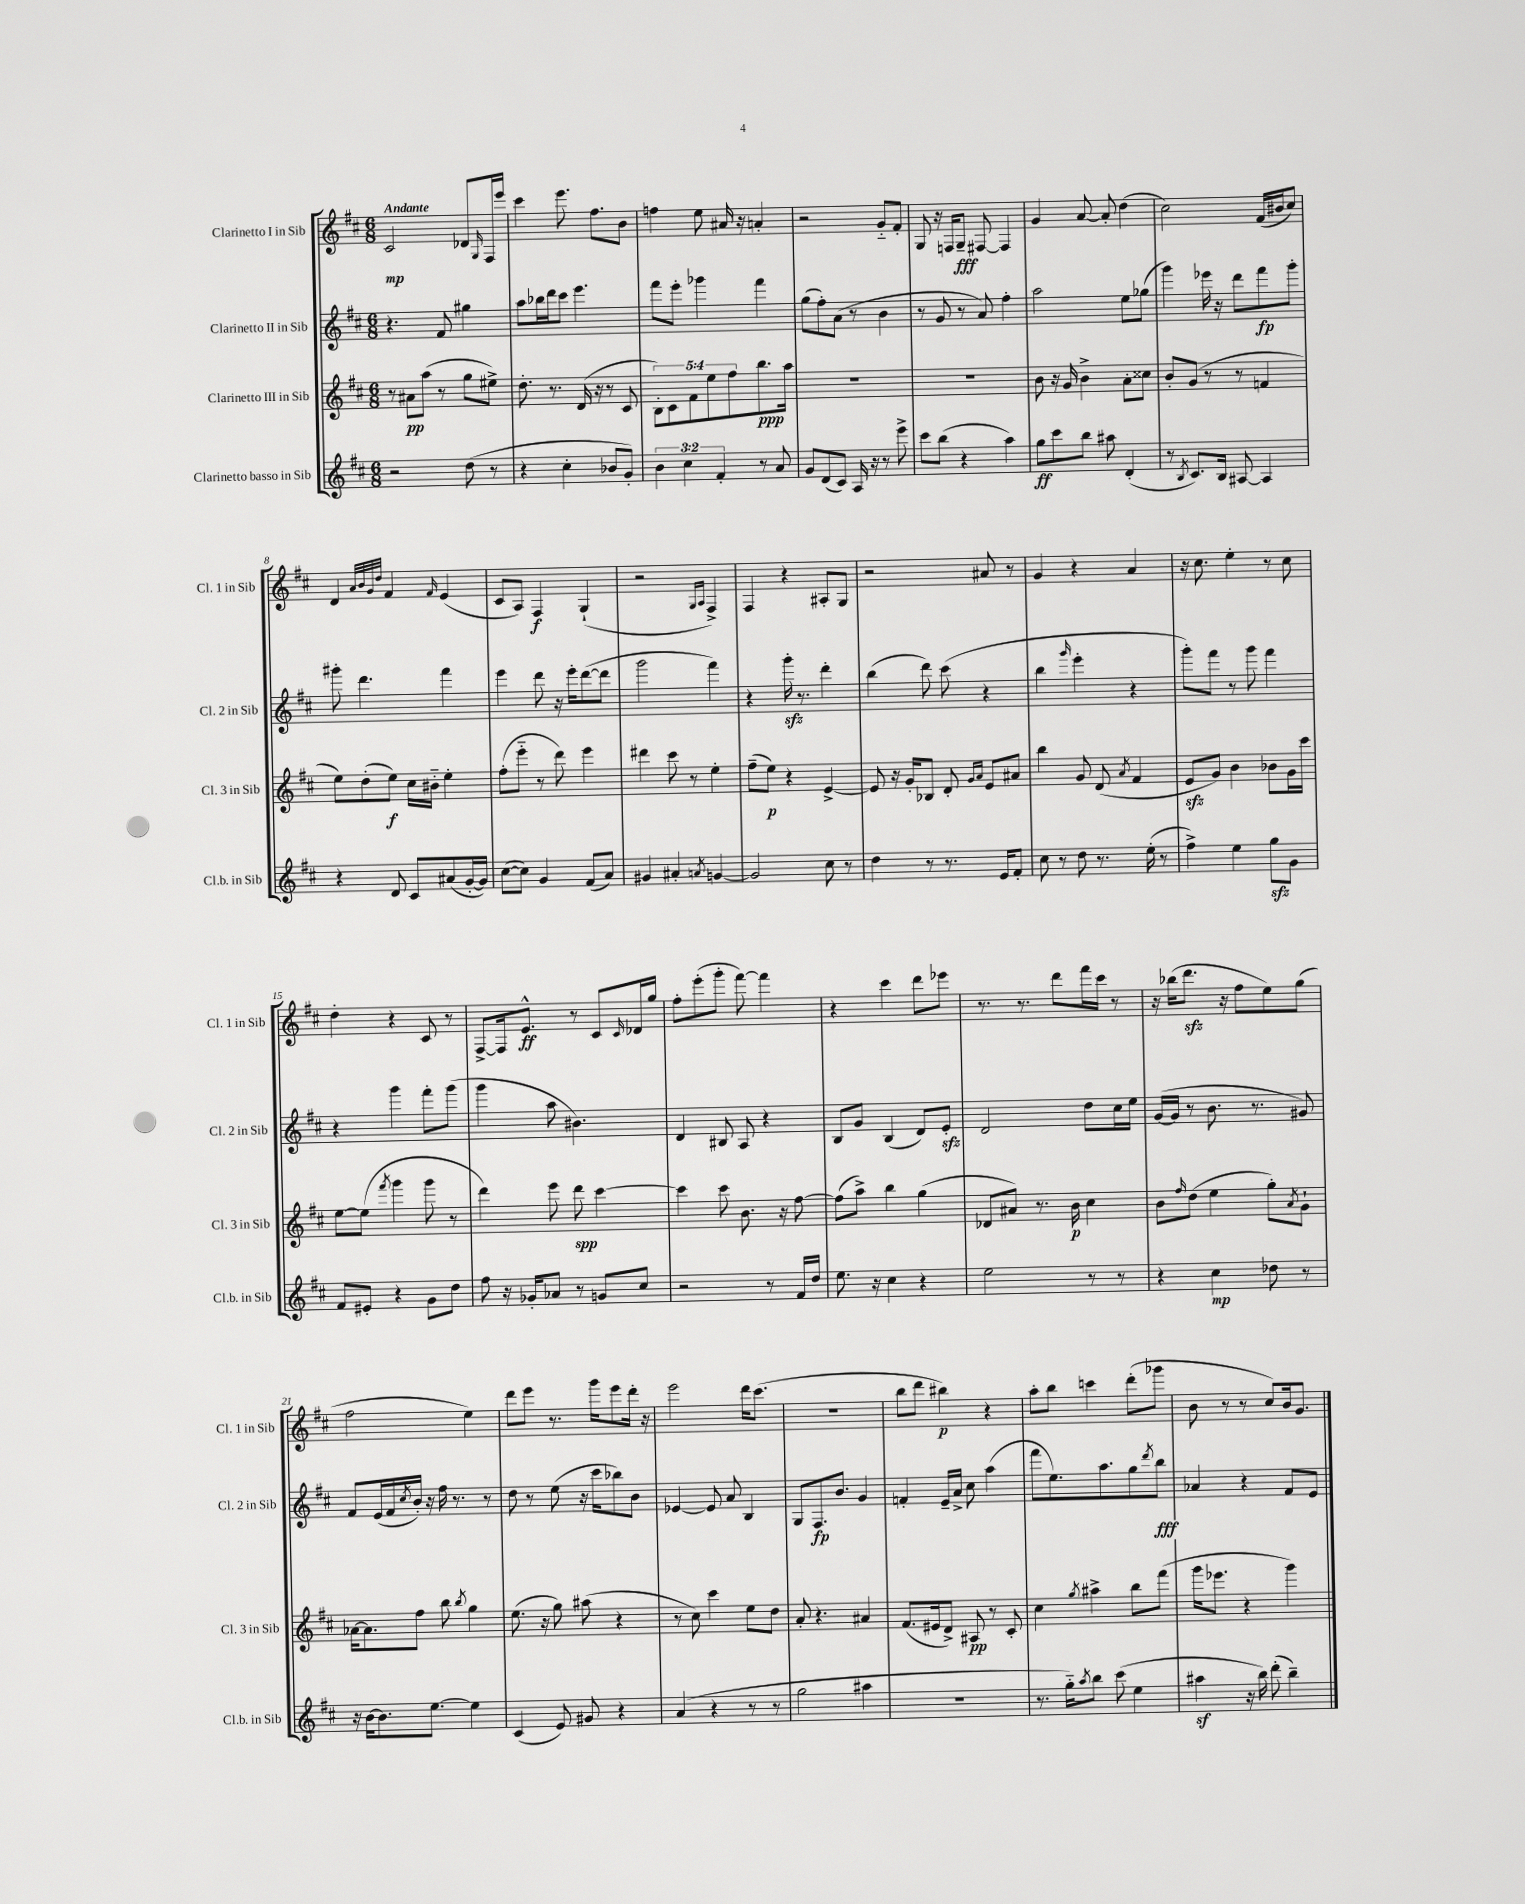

**kern	**dynam	**kern	**dynam	**kern	**dynam	**kern	**dynam
*part4	*part4	*part3	*part3	*part2	*part2	*part1	*part1
*staff4	*staff4	*staff3	*staff3	*staff2	*staff2	*staff1	*staff1
*I"Clarinetto basso in Sib	*	*I"Clarinetto III in Sib	*	*I"Clarinetto II in Sib	*	*I"Clarinetto I in Sib	*
*I'Cl.b. in Sib	*	*I'Cl. 3 in Sib	*	*I'Cl. 2 in Sib	*	*I'Cl. 1 in Sib	*
*clefG2	*	*clefG2	*	*clefG2	*	*clefG2	*
*k[f#c#]	*	*k[f#c#]	*	*k[f#c#]	*	*k[f#c#]	*
*M6/8	*	*M6/8	*	*M6/8	*	*M6/8	*
=1	=1	=1	=1	=1	=1	=1	=1
!	!	!	!	!	!	!LO:TX:a:B:t=Andante	!
2r	.	8r	.	4.r	.	2c#/	mp
.	.	8a#X\L	pp	.	.	.	.
.	.	(8aa\J	.	.	.	.	.
.	.	8r	.	8f#/	.	.	.
(8dd\	.	8gg\L	.	4gg#X\	.	8d-X/L	.
.	.	.	.	.	.	16qqG/	.
8r	.	8ee#X^\J)	.	.	.	16F#/L	.
.	.	.	.	.	.	16eee/JJ	.
=2	=2	=2	=2	=2	=2	=2	=2
4r	.	8.dd'\	.	8aa\L	.	4ccc#\	.
.	.	.	.	16bb-X\L	.	.	.
.	.	8.r	.	16ddd\J	.	.	.
4cc#'\	.	.	.	8ccc#\J	.	8.eee\	.
.	.	(16d/	.	4.eee\	.	.	.
.	.	16r	.	.	.	8.ff#\L	.
8b-X/L	.	8r	.	.	.	.	.
8g'/J)	.	8c#/	.	.	.	8b\J	.
=3	=3	=3	=3	=3	=3	=3	=3
6b\	.	10B'\L)	.	8fff#\L	.	4ffn\	.
.	.	10c#\	.	.	.	.	.
.	.	.	.	8eee'\J	.	.	.
6cc#\	.	.	.	.	.	.	.
.	.	10f#\	.	.	.	.	.
.	.	.	.	4ggg-X\	.	8ee\	.
.	.	10ee\	.	.	.	.	.
6f#'/	.	.	.	.	.	.	.
.	.	.	.	.	.	16a#X/	.
.	.	10ff#\	.	.	.	.	.
.	.	.	.	.	.	16r	.
8r	.	8.bb\	ppp	4fff#\	.	4an'/	.
8a/	.	.	.	.	.	.	.
.	.	16aa\Jk	.	.	.	.	.
=4	=4	=4	=4	=4	=4	=4	=4
8g/L	.	2.r	.	(8gg\L	.	2r	.
(8d/	.	.	.	8ff#'\)	.	.	.
8c#/J)	.	.	.	(8a\J	.	.	.
16A/	.	.	.	8r	.	.	.
16r	.	.	.	.	.	.	.
8r	.	.	.	4b\	.	8g/L	.
8eee^\	.	.	.	.	.	8f#'/J	.
=5	=5	=5	=5	=5	=5	=5	=5
8ccc#\L	.	2.r	.	8r	.	8G/	.
(8bb\J	.	.	.	8g/	.	16r	.
.	.	.	.	.	.	16Fn/KL	.
4r	.	.	.	8r	.	8G~/J	fff
.	.	.	.	8a/)	.	[8F#X/	.
4aa\)	.	.	.	4ff#'\	.	4F#/]	.
=6	=6	=6	=6	=6	=6	=6	=6
8gg\L	ff	8b\	.	2aa\	.	4g/	.
8ccc#\	.	16r	.	.	.	.	.
.	.	16g/	.	.	.	.	.
8bb\J	.	4b^\	.	.	.	[8a/	.
8aa#X\	.	.	.	.	.	8a'/]	.
(4d'/	.	8a'\L	.	8ee\L	.	(4dd\	.
.	.	8cc##X\J	.	(8gg-X\J	.	.	.
=7	=7	=7	=7	=7	=7	=7	=7
8r	.	8b'/L	.	4ggg\)	.	2cc#\)	.
8qB/	.	.	.	.	.	.	.
8.c#/L)	.	(8g/J	.	.	.	.	.
.	.	8r	.	16eee-X\	.	.	.
16B/Jk	.	.	.	16r	.	.	.
[8A#X/	.	8r	.	8ddd\L	.	.	.
4A#/]	.	4fn/	.	8fff#\	fp	(16f#/LL	.
.	.	.	.	.	.	16b#X/J	.
.	.	.	.	8ggg'\J	.	8cc#/J)	.
!!LO:LB:g=z
=8	=8	=8	=8	=8	=8	=8	=8
4r	.	8ee\L)	.	8ggg#X'\	.	4d/	.
.	.	(8dd'\	.	4.ddd\	.	.	.
.	.	.	.	.	.	32qqa/LLL	.
.	.	.	.	.	.	32qqb/	.
.	.	.	.	.	.	32qqg/	.
.	.	.	.	.	.	32qqdd/JJJ	.
8d/	.	8ee\J)	f	.	.	4f#/	.
8c#/L	.	16cc#\LL	.	.	.	.	.
.	.	16b#X\JJ	.	.	.	.	.
.	.	.	.	.	.	16qqf#/	.
(8a#X/	.	4ee'\	.	4fff#\	.	(4e/	.
[16g'/L	.	.	.	.	.	.	.
16g/JJ])	.	.	.	.	.	.	.
=9	=9	=9	=9	=9	=9	=9	=9
([8cc#\L	.	(8ff#'\L	.	4eee\	.	8c#/L	.
8cc#\J])	.	8eee\J	.	.	.	8A/J)	.
4g/	.	8r	.	8ddd\	.	4F#/	f
.	.	8ddd\)	.	16r	.	.	.
.	.	.	.	16eee'\KL	.	.	.
(8f#/L	.	4eee\	.	([8ddd\	.	(4G`/	.
8a/J)	.	.	.	8ddd\J]	.	.	.
=10	=10	=10	=10	=10	=10	=10	=10
4g#X/	.	4ddd#X\	.	2ggg\	.	2r	.
4a#X'/	.	8ccc#\	.	.	.	.	.
.	.	8r	.	.	.	.	.
.	.	.	.	.	.	16qqG/LL	.
8qan/	.	.	.	.	.	16qqA/JJ	.
[4gn/	.	4ee'\	.	4fff#\)	.	4F#^/)	.
=11	=11	=11	=11	=11	=11	=11	=11
2g/]	.	(8ff#~\L	.	4r	.	4F#/	.
.	.	8ee\J)	p	.	.	.	.
.	.	4r	.	16gggzz'\	.	4r	.
.	.	.	.	8.r	.	.	.
8cc#\	.	[4e^/	.	4ddd'\	.	8A#X'/L	.
8r	.	.	.	.	.	8G/J	.
=12	=12	=12	=12	=12	=12	=12	=12
4dd\	.	8e/]	.	(4bb\	.	2r	.
.	.	16r	.	.	.	.	.
.	.	16g'/KL	.	.	.	.	.
8r	.	8B-X/J	.	8ddd\)	.	.	.
8.r	.	8d'/	.	(8ccc#\	.	.	.
.	.	16qqg/LL	.	.	.	.	.
.	.	16qqa/JJ	.	.	.	.	.
.	.	8e/L	.	4r	.	8a#X/	.
16e/KL	.	.	.	.	.	.	.
8f#'/J	.	8a#X/J	.	.	.	8r	.
=13	=13	=13	=13	=13	=13	=13	=13
8cc#\	.	4bb\	.	4bb\	.	4g/	.
8r	.	.	.	.	.	.	.
.	.	.	.	16qqggg/	.	.	.
8dd\	.	8g/	.	4eee'\	.	4r	.
8.r	.	(8d/	.	.	.	.	.
.	.	8qa/	.	.	.	.	.
.	.	4f#/	.	4r	.	4a/	.
(16ee'\	.	.	.	.	.	.	.
8r	.	.	.	.	.	.	.
=14	=14	=14	=14	=14	=14	=14	=14
4ff#^\)	.	8ezz/L	.	8ggg'\L)	.	16r	.
.	.	.	.	.	.	8.cc#\	.
.	.	8g/J)	.	8fff#\J	.	.	.
4ee\	.	4b\	.	8r	.	4ee'\	.
.	.	.	.	8ggg\	.	.	.
8ggzz\L	.	8b-X\L	.	4fff#\	.	8r	.
8g\J	.	16g\L	.	.	.	8cc#\	.
.	.	16ccc#\JJ	.	.	.	.	.
!!LO:LB:g=z
=15	=15	=15	=15	=15	=15	=15	=15
8f#/L	.	[8ee\L	.	4r	.	4dd'\	.
8e#X'/J	.	(8ee\J]	.	.	.	.	.
.	.	8qfff#/	.	.	.	.	.
4r	.	4ggg\	.	4ggg\	.	4r	.
8g\L	.	8ggg\	.	8fff#'\L	.	8c#/	.
8dd\J	.	8r	.	(8ggg\J	.	8r	.
=16	=16	=16	=16	=16	=16	=16	=16
8ff#\	.	4ddd\)	.	4ggg\	.	[8F#^/L	.
16r	.	.	.	.	.	16F#/k]	.
16g-X'/KL	.	.	.	.	.	8.e^^/J	ff
8a-X/J	.	8eee\	.	8aa\	.	.	.
8r	.	8ddd\	spp	4.b#X\)	.	8r	.
8gn/L	.	[4ccc#\	.	.	.	8c#/L	.
.	.	.	.	.	.	16qqc#/	.
8cc#/J	.	.	.	.	.	16d-X/L	.
.	.	.	.	.	.	16gg/JJ	.
=17	=17	=17	=17	=17	=17	=17	=17
2r	.	4ccc#\]	.	4d/	.	8ff#'\L	.
.	.	.	.	.	.	(8eee'\	.
.	.	8ccc#\	.	8B#X/	.	8ggg'\J	.
.	.	8.b\	.	8A/	.	[8fff#\)	.
8r	.	.	.	4r	.	4fff#\]	.
.	.	16r	.	.	.	.	.
16f#/LL	.	[8ff#\	.	.	.	.	.
16dd/JJ	.	.	.	.	.	.	.
=18	=18	=18	=18	=18	=18	=18	=18
8.ee\	.	(8ff#\L]	.	8B/L	.	4r	.
.	.	8aa^\J)	.	8g/J	.	.	.
16r	.	.	.	.	.	.	.
4cc#\	.	4bb\	.	(4B/	.	4ccc#\	.
4r	.	(4gg\	.	8d/L)	.	8ddd\L	.
.	.	.	.	8ezz'/J	.	8eee-X\J	.
=19	=19	=19	=19	=19	=19	=19	=19
2ee\	.	8d-X/L	.	2d/	.	8.r	.
.	.	8a#X/J)	.	.	.	.	.
.	.	.	.	.	.	8.r	.
.	.	8.r	.	.	.	.	.
.	.	.	.	.	.	8ddd\L	.
.	.	16b\	p	.	.	.	.
8r	.	4cc#\	.	8dd\L	.	16fff#\L	.
.	.	.	.	.	.	16ccc#\JJ	.
8r	.	.	.	16cc#\L	.	8r	.
.	.	.	.	16ee\JJ	.	.	.
=20	=20	=20	=20	=20	=20	=20	=20
4r	.	8b\L	.	([16g/LL	.	16r	.
.	.	.	.	16g/JJ]	.	(16bb-X\KL	.
.	.	16qqff#/	.	.	.	.	.
.	.	(8dd\J	.	8r	.	8.dddzz\J	.
4cc#\	mp	4ee\	.	8.b\	.	.	.
.	.	.	.	.	.	16r	.
.	.	.	.	.	.	8ff#\L	.
.	.	.	.	8.r	.	.	.
8dd-X\	.	8gg'\L)	.	.	.	8ee\)	.
.	.	8qa/	.	.	.	.	.
8r	.	8g`\J	.	8g#X/)	.	(8gg\J	.
!!LO:LB:g=z
=21	=21	=21	=21	=21	=21	=21	=21
16r	.	[16a-X\KL	.	8f#/L	.	2ff#\	.
[16b\KL	.	8.a-\]	.	.	.	.	.
8.b\]	.	.	.	(16e/L	.	.	.
.	.	.	.	16f#/	.	.	.
.	.	.	.	8qcc#/	.	.	.
.	.	8ff#\J	.	16b'/JJ)	.	.	.
[8.ee\J	.	.	.	16r	.	.	.
.	.	8bb\	.	16ff#\	.	.	.
.	.	.	.	8.r	.	.	.
.	.	8qbb/	.	.	.	.	.
4ee\]	.	4gg\	.	.	.	4ee\)	.
.	.	.	.	8r	.	.	.
=22	=22	=22	=22	=22	=22	=22	=22
(4c#/	.	(8.ee\	.	8dd\	.	8ddd\L	.
.	.	.	.	8r	.	8eee\J	.
.	.	16r	.	.	.	.	.
8e/)	.	8gg\)	.	(8ee\	.	8.r	.
8g#X/	.	(8aa#X\	.	16r	.	.	.
.	.	.	.	16ccc#\KL	.	16ggg\KL	.
4r	.	4r	.	8bb-X\)	.	8eee\	.
.	.	.	.	8b\J	.	16ddd'\Jk	.
.	.	.	.	.	.	16r	.
=23	=23	=23	=23	=23	=23	=23	=23
(4a/	.	8r	.	[4e-X/	.	2eee\	.
.	.	8cc#\)	.	.	.	.	.
4r	.	4ccc#\	.	8e-/]	.	.	.
.	.	.	.	8a/	.	.	.
8r	.	8ee\L	.	4B/	.	16ddd\KL	.
.	.	.	.	.	.	(8.ccc#\J	.
8r	.	8dd\J	.	.	.	.	.
=24	=24	=24	=24	=24	=24	=24	=24
2gg\	.	8a'/	.	8G/L	.	2.r	.
.	.	4.r	.	8.F#/	fp	.	.
.	.	.	.	8.b/J	.	.	.
4aa#X\	.	4a#X/	.	4g/	.	.	.
=25	=25	=25	=25	=25	=25	=25	=25
2.r	.	(8.f#/L	.	4fn'/	.	8bb\L	.
.	.	.	.	.	.	8ddd\J	.
.	.	16e#X/k	.	.	.	.	.
.	.	8d^/J)	.	16e~/LL	.	4bb#X\)	p
.	.	.	.	16a^/JJ	.	.	.
.	.	8A#X/	pp	8cc#\	.	.	.
.	.	8r	.	(4aa\	.	4r	.
.	.	8c#'/	.	.	.	.	.
=26	=26	=26	=26	=26	=26	=26	=26
8.r	.	4cc#\	.	8fff#\L	.	8aa'\L	.
.	.	.	.	8.ee\)	.	8bb\J	.
16gg\KL)	.	.	.	.	.	.	.
8qaa/	.	8qgg/	.	.	.	.	.
8bb\J	.	4aa#X^\	.	.	.	4cccn\	.
.	.	.	.	8.aa\	.	.	.
(8ccc#\	.	.	.	.	.	.	.
4ee\	.	8bb\L	.	8gg\	.	(8ddd'\L	.
.	.	.	.	8qddd/	.	.	.
.	.	(8fff#\J	.	8bb\J	fff	8ggg-X\J	.
=27	=27	=27	=27	=27	=27	=27	=27
4aa#Xz\	.	16ggg\KL	.	4a-X/	.	8b\	.
.	.	8.eee-X\J	.	.	.	.	.
.	.	.	.	.	.	8r	.
16r	.	4r	.	4r	.	8r	.
16bb\)	.	.	.	.	.	.	.
(8ddd'\	.	.	.	.	.	8cc#/L)	.
4bb~\)	.	4ggg\)	.	8f#/L	.	16b/k	.
.	.	.	.	.	.	8.g/J	.
.	.	.	.	8e/J	.	.	.
==	==	==	==	==	==	==	==
*-	*-	*-	*-	*-	*-	*-	*-
